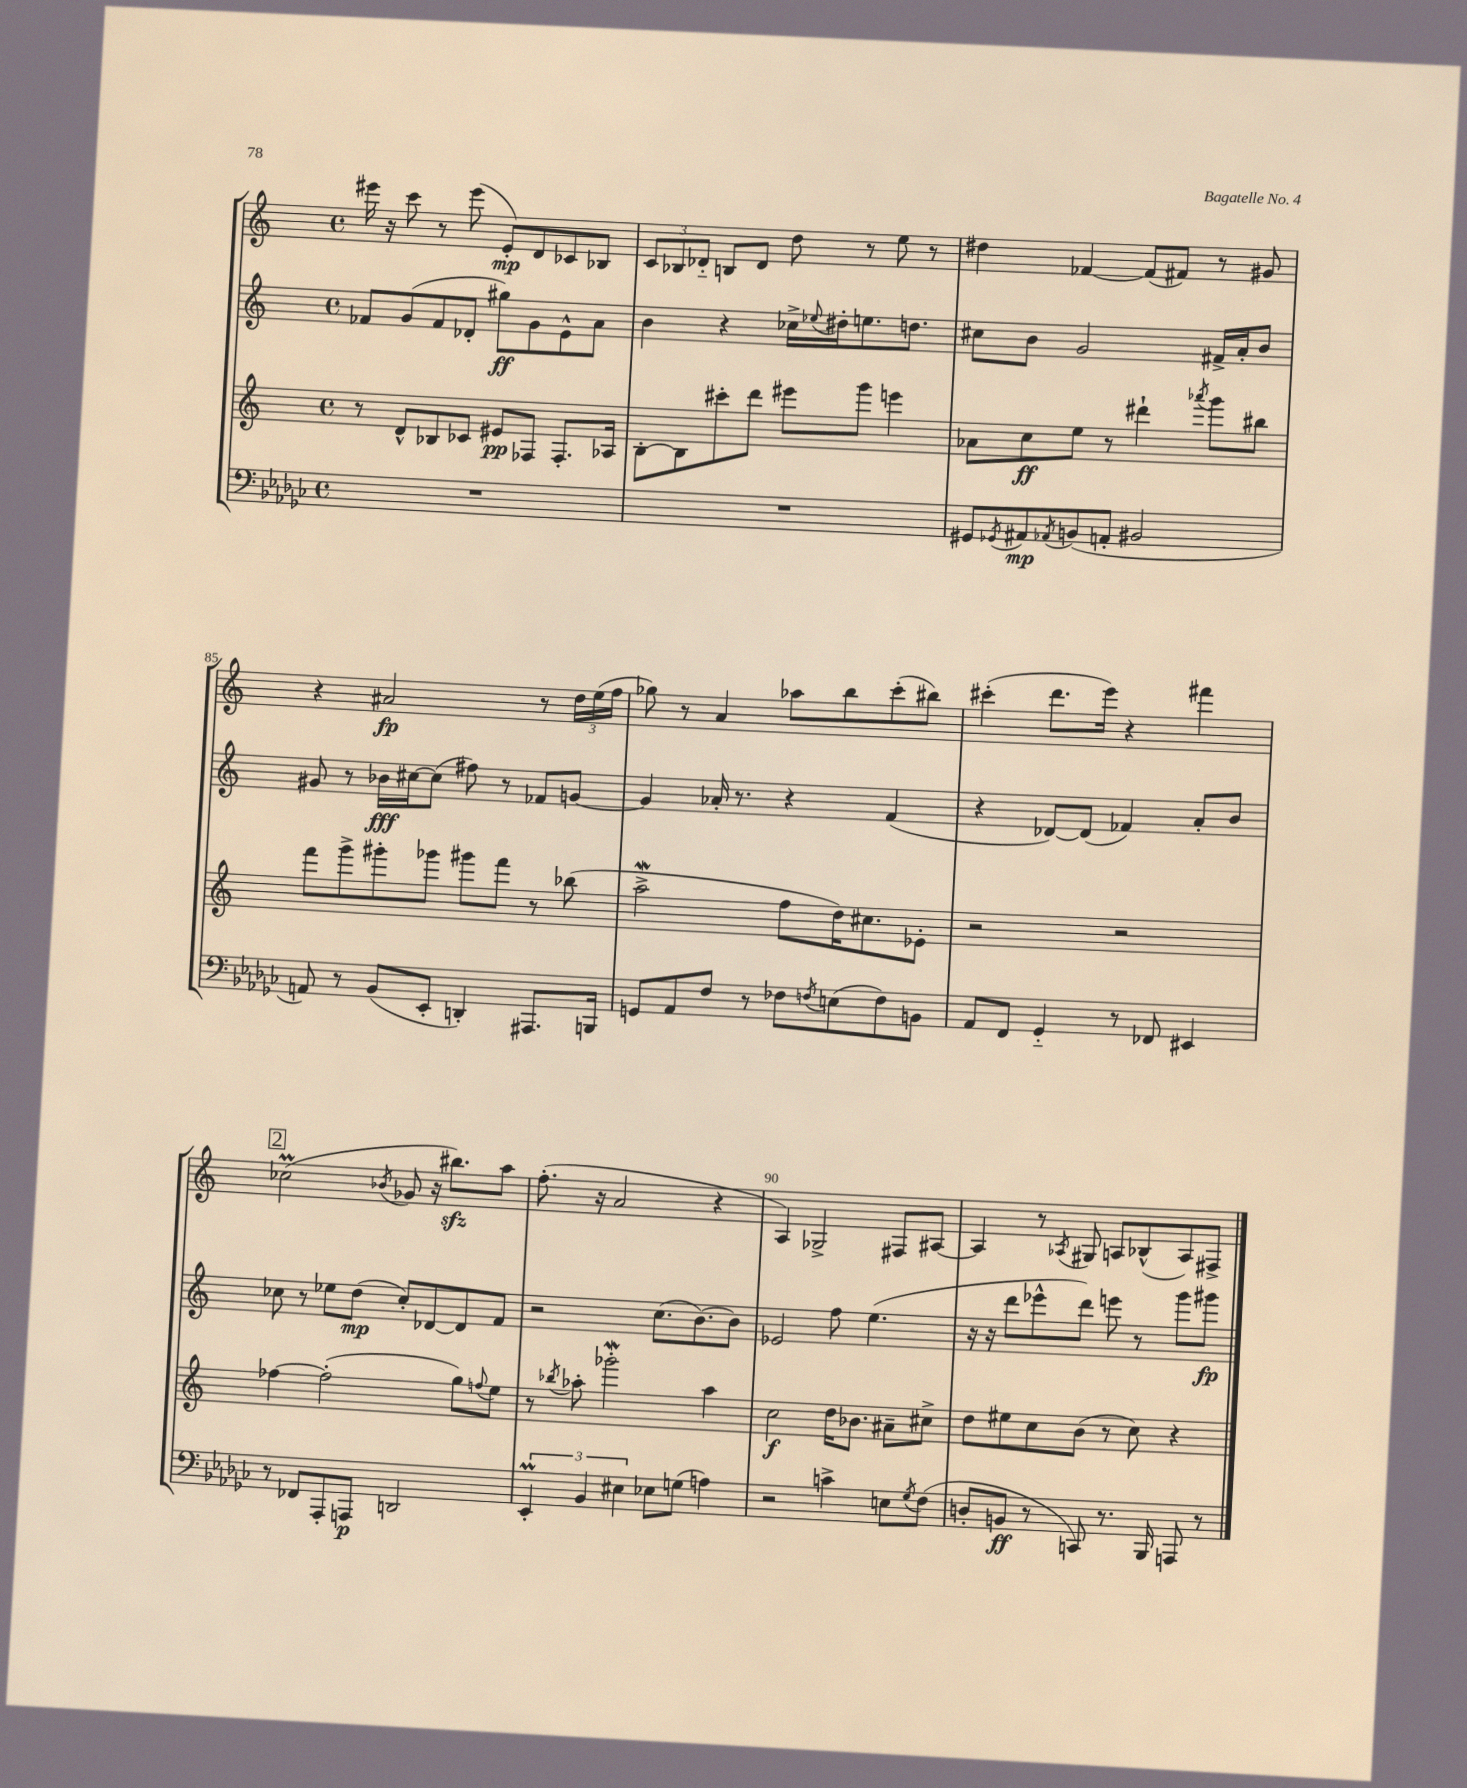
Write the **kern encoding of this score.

**kern	**dynam	**kern	**dynam	**kern	**dynam	**kern	**dynam
*part4	*part4	*part3	*part3	*part2	*part2	*part1	*part1
*staff4	*staff4	*staff3	*staff3	*staff2	*staff2	*staff1	*staff1
*clefF4	*	*clefG2	*	*clefG2	*	*clefG2	*
*k[b-e-a-d-g-c-]	*	*k[]	*	*k[]	*	*k[]	*
*M4/4	*	*M4/4	*	*M4/4	*	*M4/4	*
*met(c)	*	*met(c)	*	*met(c)	*	*met(c)	*
=82	=82	=82	=82	=82	=82	=82	=82
1r	.	8r	.	8f-X/L	.	16eee#X\	.
.	.	.	.	.	.	16r	.
.	.	8d^^/L	.	(8g/	.	8ccc\	.
.	.	8B-X/	.	8f-/	.	8r	.
.	.	8c-X/J	.	8d-X'/J	.	(8eee#\	.
.	.	8e#X/L	pp	8gg#X\L)	ff	8e'/L)	mp
.	.	8F-X/J	.	8g\	.	8d/	.
.	.	8.F-'/L	.	8e^^\	.	8c-X/	.
.	.	.	.	8a\J	.	8B-X/J	.
.	.	16A-X/Jk	.	.	.	.	.
=83	=83	=83	=83	=83	=83	=83	=83
1r	.	[8B'\L	.	4b\	.	12c/L	.
.	.	.	.	.	.	12B-X/	.
.	.	8B\]	.	.	.	.	.
.	.	.	.	.	.	12d-X/J	.
.	.	8ccc#X'\	.	4r	.	8Bn/L	.
.	.	8ddd\J	.	.	.	8d-/J	.
.	.	8eee#X\L	.	16cc-X^\LL	.	8dd\	.
.	.	.	.	8qqee-X/	.	.	.
.	.	.	.	16dd#X'\J	.	.	.
.	.	8ggg\J	.	8.een\	.	8r	.
.	.	4eeen\	.	.	.	8ee\	.
.	.	.	.	8.ddn\J	.	.	.
.	.	.	.	.	.	8r	.
=84	=84	=84	=84	=84	=84	=84	=84
8GG#X/L	.	8a-X\L	.	8cc#X\L	.	4dd#X\	.
8qGG-X/	.	.	.	.	.	.	.
8AA#X/	mp	8cc\	ff	8b\J	.	.	.
8qAA-X/	.	.	.	.	.	.	.
(8BBn/	.	8ee\J	.	2g/	.	[4f-X/	.
8AAn'/J	.	8r	.	.	.	.	.
2BB#X/	.	4ddd#X`\	.	.	.	(8f-/L]	.
.	.	.	.	.	.	8f#X/J)	.
.	.	8qaaa-X/	.	.	.	.	.
.	.	8ggg\L	.	16f#X^/LL	.	8r	.
.	.	.	.	16a'/J	.	.	.
.	.	8bb#X\J	.	8b/J	.	8g#X/	.
!!LO:LB:g=z
=85	=85	=85	=85	=85	=85	=85	=85
8AAn/)	.	8fff\L	.	8g#X/	.	4r	.
8r	.	8ggg^\	.	8r	.	.	.
(8BB-/L	.	8ggg#X'\	.	16b-X\LL	fff	2a#X/	fp
.	.	.	.	[16cc#X\J	.	.	.
8EE-'/J	.	8ggg-X\J	.	(8cc#\J]	.	.	.
4DDn'/)	.	8ggg#X\L	.	8ff#X\)	.	.	.
.	.	8fff\J	.	8r	.	.	.
8.AAA#X/L	.	8r	.	8f-X/L	.	8r	.
.	.	(8bb-X\	.	[8gn/J	.	24dd\LL	.
.	.	.	.	.	.	(24ee\	.
16BBBn/Jk	.	.	.	.	.	.	.
.	.	.	.	.	.	24ff\JJ	.
=86	=86	=86	=86	=86	=86	=86	=86
8GGn/L	.	2aaW^\	.	4g/]	.	8gg-X\)	.
8AA-/	.	.	.	.	.	8r	.
8F/J	.	.	.	16a-X'/	.	4a/	.
.	.	.	.	8.r	.	.	.
8r	.	.	.	.	.	.	.
8F-X\L	.	8ff\L	.	4r	.	8aa-X\L	.
8qFn/	.	.	.	.	.	.	.
(8En\	.	16dd\K)	.	.	.	8bb\	.
.	.	8.cc#X\	.	.	.	.	.
8F\)	.	.	.	(4f/	.	(8ccc'\	.
8BBn\J	.	8e-X'\J	.	.	.	8bb#X\J)	.
=87	=87	=87	=87	=87	=87	=87	=87
8AA-/L	.	2r	.	4r	.	(4ccc#X'\	.
8FF/J	.	.	.	.	.	.	.
4GG-/	.	.	.	[8d-X/L)	.	8.ddd\L	.
.	.	.	.	(8d-/J]	.	.	.
.	.	.	.	.	.	16eee\Jk)	.
8r	.	2r	.	4f-X/)	.	4r	.
8FF-X/	.	.	.	.	.	.	.
4EE#X/	.	.	.	8a'/L	.	4fff#X\	.
.	.	.	.	8b/J	.	.	.
!!LO:LB:g=z
!!LO:REH:place=s1:t=2
=88	=88	=88	=88	=88	=88	=88	=88
8r	.	[4ff-X\	.	8cc-X\	.	(2cc-XM\	.
8FF-X/L	.	.	.	8r	.	.	.
8AAA-'/	.	(2ff-'\]	.	8ee-X\L	.	.	.
8AAAn/J	p	.	.	(8dd\J	mp	.	.
.	.	.	.	.	.	8qb-X/	.
2DDn/	.	.	.	8cc-'/L)	.	8g-X/	.
.	.	.	.	[8d-X/	.	16r	.
.	.	.	.	.	.	8.bb#Xzz\L)	.
.	.	8gg\L)	.	8d-/]	.	.	.
.	.	8qqffn/	.	.	.	.	.
.	.	8ee\J	.	8f/J	.	8aa\J	.
=89	=89	=89	=89	=89	=89	=89	=89
6EE-M'/	.	8r	.	2r	.	(8.ff'\	.
.	.	8qbb-X/	.	.	.	.	.
.	.	8aa-X'\	.	.	.	.	.
6BB-/	.	.	.	.	.	.	.
.	.	.	.	.	.	16r	.
.	.	2ggg-Xw'\	.	.	.	2a/	.
6E#X\	.	.	.	.	.	.	.
8E-X\L	.	.	.	(8.cc\L	.	.	.
(8Gn\J	.	.	.	.	.	.	.
.	.	.	.	[8.b\)	.	.	.
4An\)	.	4aa-\	.	.	.	4r	.
.	.	.	.	8b\J]	.	.	.
=90	=90	=90	=90	=90	=90	=90	=90
2r	.	2cc\	f	2e-X/	.	4A/)	.
.	.	.	.	.	.	2G-X^/	.
4cn^\	.	16dd\KL	.	8ff\	.	.	.
.	.	8.b-X\J	.	.	.	.	.
.	.	.	.	(4.ee\	.	.	.
8En\L	.	8a#X~\L	.	.	.	8F#X/L	.
8qG-/	.	.	.	.	.	.	.
(8F\J	.	8cc#X^\J	.	.	.	[8A#X/J	.
=91	=91	=91	=91	=91	=91	=91	=91
8Dn'/L	.	8dd\L	.	16r	.	4A#/]	.
.	.	.	.	16r	.	.	.
8BBn/J	ff	8ee#X\	.	8ddd\L	.	.	.
8r	.	8cc\	.	8eee-X^^\	.	8r	.
.	.	.	.	.	.	8qA-X/	.
8CCn/)	.	(8b\J	.	8ddd\J)	.	8G#X/	.
8.r	.	8r	.	8eeen\	.	8An/L	.
.	.	8cc\)	.	8r	.	(8B-X^^/	.
16BBB-/	.	.	.	.	.	.	.
8AAAn/	.	4r	.	8ggg\L	.	8A/)	.
8r	.	.	.	8ggg#X\J	fp	8F#X^/J	.
==	==	==	==	==	==	==	==
*-	*-	*-	*-	*-	*-	*-	*-
